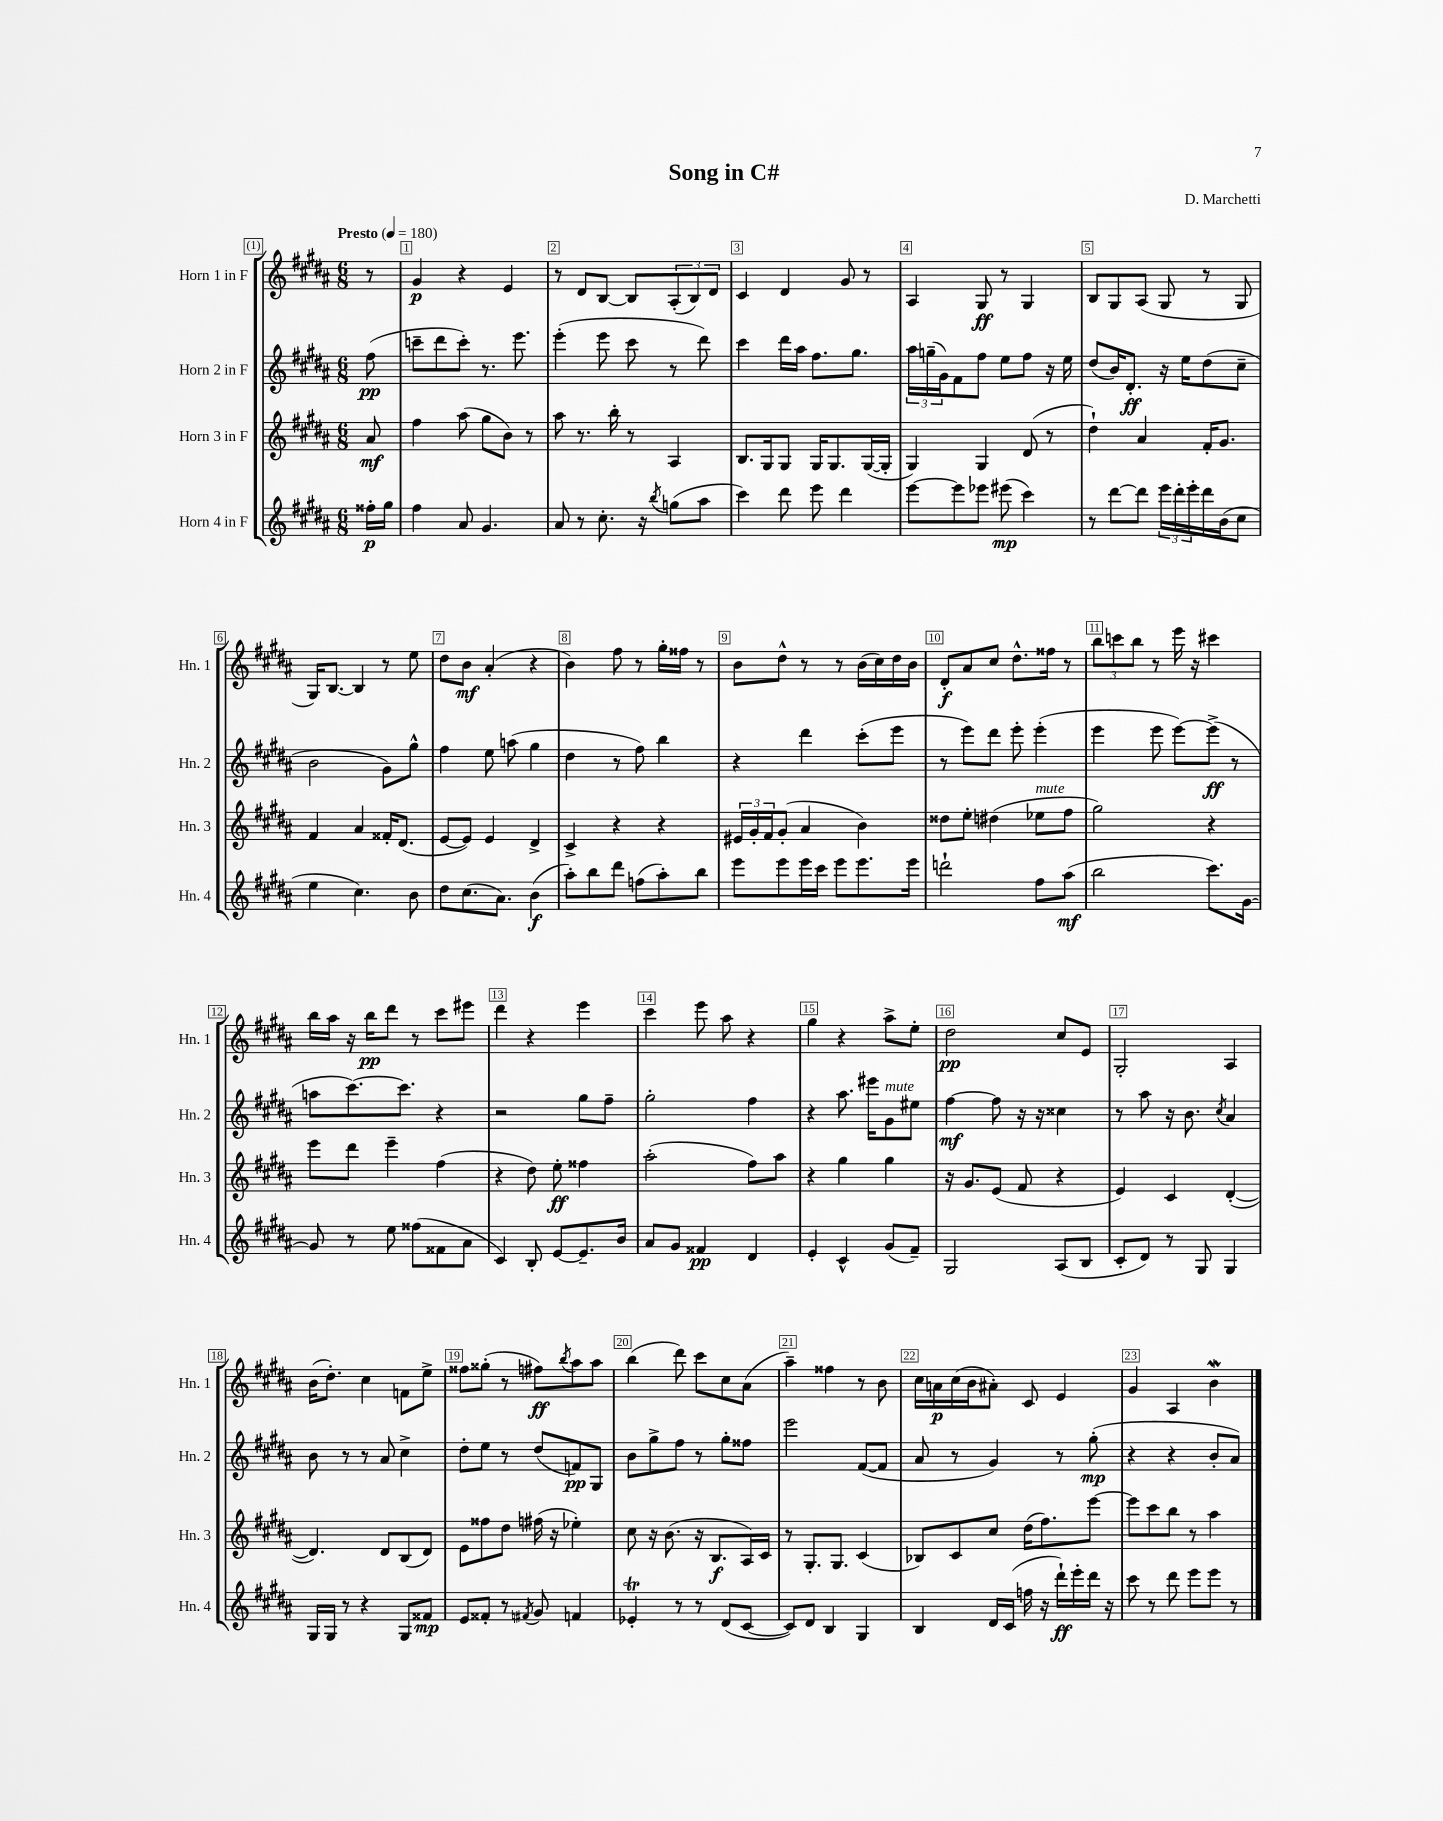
\header { title = "Song in C#" composer = "D. Marchetti" }
<<
\new StaffGroup <<
\new Staff = "s0" \with { instrumentName = "Horn 1 in F" shortInstrumentName = "Hn. 1" } {
    \clef treble \key b \major \numericTimeSignature \time 6/8 \partial 8 \tempo "Presto" 4 = 180
    r8 |
    gis'4\p r4 e'4 |
    r8 dis'8 b8~ b8 \tuplet 3/2 { ais8-.( b8) dis'8 } |
    cis'4 dis'4 gis'8 r8 |
    ais4 gis8\ff r8 gis4 |
    b8 gis8 ais8( gis8 r8 gis8 |
    gis16) b8.~ b4 r8 e''8 |
    dis''8 b'8\mf ais'4-.( r4 |
    b'4) fis''8 r8 gis''16-. fisis''16 r8 |
    b'8 dis''8-^ r8 r8 b'16( cis''16) dis''16 b'16 |
    dis'8-.\f ais'8 cis''8 dis''8.-^ fisis''16 r8 |
    \tuplet 3/2 { b''8 c'''8 b''8 } r8 e'''16 r16 cis'''4 |
    b''16 ais''16 r16 b''16\pp dis'''8 r8 cis'''8 eis'''8 |
    dis'''4 r4 e'''4 |
    cis'''4 e'''8 ais''8 r4 |
    gis''4 r4 ais''8-> e''8-. |
    dis''2\pp cis''8 e'8 |
    gis2-. ais4 |
    b'16( dis''8.-.) cis''4 f'8 e''8-> |
    fisis''8 gisis''8-.( r8 fis''8\ff) \acciaccatura { b''8 } ais''8 ais''8 |
    b''4( dis'''8) cis'''8 cis''8 ais'8( |
    ais''4--) fisis''4 r8 b'8 |
    cis''16 a'16\p cis''16( b'16 ais'8-.) cis'8 e'4 |
    gis'4 ais4 b'4\mordent \bar "|." |
}
\new Staff = "s1" \with { instrumentName = "Horn 2 in F" shortInstrumentName = "Hn. 2" } {
    \clef treble \key b \major \numericTimeSignature \time 6/8 \partial 8
    fis''8\pp( |
    c'''8-- dis'''8 c'''8-.) r8. e'''8. |
    e'''4-.( e'''8 cis'''8 r8 dis'''8) |
    cis'''4 dis'''16 ais''16 fis''8. gis''8. |
    \tuplet 3/2 { ais''16 g''16--( gis'16) } fis'8 fis''8 e''8 fis''8 r16 e''16 |
    dis''8( b'16) dis'8.-.\ff r16 e''16 dis''8( cis''8-- |
    b'2 gis'8) gis''8-^ |
    fis''4 e''8 a''8( gis''4 |
    dis''4 r8 fis''8) b''4 |
    r4 dis'''4 cis'''8-.( e'''8 |
    r8 e'''8) dis'''8 e'''8-. e'''4-.( |
    e'''4 e'''8 e'''8~) e'''8->\ff( r8 |
    a''8 cis'''8.~) cis'''8. r4 |
    r2 gis''8 fis''8-- |
    gis''2-. fis''4 |
    r4 ais''8. eis'''16 gis'8^\markup { \italic "mute" } eis''8 |
    fis''4~\mf fis''8 r16 r16 cisis''4 |
    r8 ais''8 r16 b'8. \acciaccatura { cis''8 } ais'4 |
    b'8 r8 r8 ais'8 cis''4-> |
    dis''8-. e''8 r8 dis''8( f'8\pp) gis8 |
    b'8 gis''8-> fis''8 r8 gis''8-. fisis''8 |
    e'''2 fis'8~( fis'8 |
    ais'8 r8 gis'4) r8 gis''8-.\mp( |
    r4 r4 b'8-. ais'8) \bar "|." |
}
\new Staff = "s2" \with { instrumentName = "Horn 3 in F" shortInstrumentName = "Hn. 3" } {
    \clef treble \key b \major \numericTimeSignature \time 6/8 \partial 8
    ais'8\mf |
    fis''4 ais''8( gis''8 b'8) r8 |
    ais''8 r8. b''16-. r8 ais4 |
    b8. gis16 gis8 gis16 gis8. gis16~( gis16-. |
    gis4) gis4 dis'8( r8 |
    dis''4-!) ais'4 fis'16-. gis'8. |
    fis'4 ais'4 fisis'16-. dis'8.( |
    e'8~ e'8) e'4 dis'4-> |
    cis'4-> r4 r4 |
    \tuplet 3/2 { eis'16 gis'16-. fis'16 } gis'8-.( ais'4 b'4) |
    disis''8 e''8-. dis''4( ees''8^\markup { \italic "mute" } fis''8 |
    gis''2) r4 |
    e'''8 dis'''8 e'''4-- fis''4( |
    r4 dis''8) e''8-.\ff fisis''4 |
    ais''2-.( fis''8) ais''8 |
    r4 gis''4 gis''4 |
    r16 gis'8. e'8( fis'8 r4 |
    e'4) cis'4 dis'4~-.( |
    dis'4.) dis'8 b8( dis'8) |
    e'8 fisis''8 dis''8 fis''16( r16 ees''4-.) |
    cis''8 r16 b'8.( r16 b8.\f ais16) cis'16 |
    r8 gis8.-. gis8. cis'4( |
    bes8) cis'8 cis''8 dis''16( fis''8.) e'''8~ |
    e'''8 cis'''8 b''8 r8 ais''4 \bar "|." |
}
\new Staff = "s3" \with { instrumentName = "Horn 4 in F" shortInstrumentName = "Hn. 4" } {
    \clef treble \key b \major \numericTimeSignature \time 6/8 \partial 8
    fisis''16-.\p gis''16 |
    fis''4 ais'8 gis'4. |
    ais'8 r8 cis''8.-. r16 \acciaccatura { b''8 } g''8( ais''8 |
    cis'''4) dis'''8 e'''8 dis'''4 |
    e'''8~ e'''8 ees'''8 eis'''8\mp( cis'''4) |
    r8 dis'''8~ dis'''8 \tuplet 3/2 { e'''16 dis'''16-. e'''16-. } dis'''16 b'16( cis''8 |
    e''4 cis''4.) b'8 |
    dis''8 cis''8.( ais'8.) b'4\f( |
    ais''8-.) b''8 dis'''8 f''8( ais''8-.) b''8 |
    e'''8 e'''8 e'''16 cis'''16 e'''8 e'''8. e'''16 |
    d'''2-! fis''8 ais''8\mf( |
    b''2 cis'''8.) gis'16~ |
    gis'8 r8 e''8 fisis''8( fisis'8 ais'8 |
    cis'4) b8-. e'8~ e'8.-- b'16 |
    ais'8 gis'8 fisis'4\pp dis'4 |
    e'4-. cis'4-^ gis'8( fis'8--) |
    gis2 ais8( b8 |
    cis'8-. dis'8) r8 gis8 gis4 |
    gis16 gis16 r8 r4 gis8 fisis'8\mp |
    e'8 fisis'8-. r8 \acciaccatura { fis'8 } gis'8 f'4 |
    ees'4-.\trill r8 r8 dis'8( cis'8~ |
    cis'8) dis'8 b4 gis4 |
    b4 dis'16 cis'16( f''16 r16 dis'''16-!\ff) e'''16-. dis'''16 r16 |
    cis'''8 r8 dis'''8 e'''8 e'''8 r8 \bar "|." |
}
>>
>>
\layout { \context { \Score \override BarNumber.break-visibility = ##(#f #t #t) barNumberVisibility = #all-bar-numbers-visible \override BarNumber.stencil = #(make-stencil-boxer 0.1 0.3 ly:text-interface::print) } }
